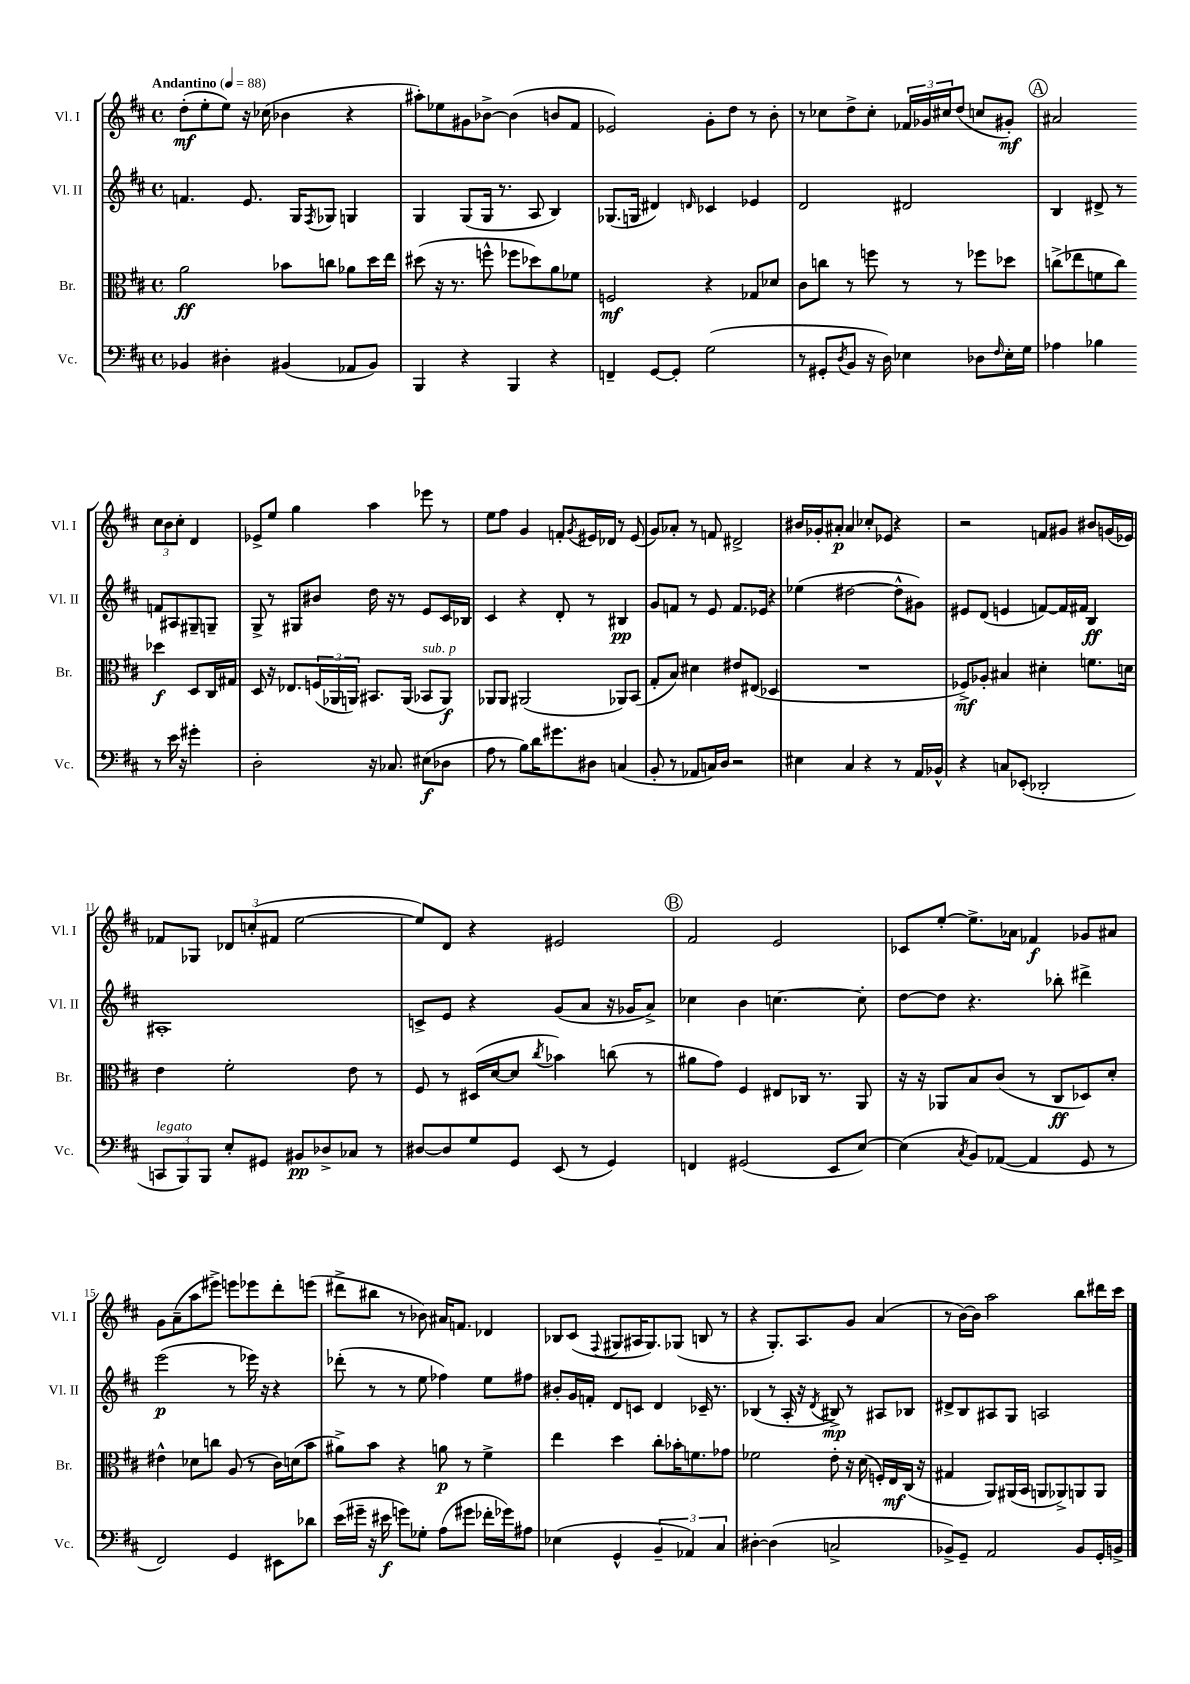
<<
\new StaffGroup <<
\new Staff = "s0" \with { instrumentName = "Vl. I" shortInstrumentName = "Vl. I" } {
    \clef treble \key d \major \defaultTimeSignature \time 4/4 \tempo "Andantino" 4 = 88
    d''8-.\mf( e''8-. e''8) r16 ces''16( bes'4 r4 |
    ais''8-.) ees''8 gis'8 bes'8~-> bes'4( b'8 fis'8 |
    ees'2) g'8-. d''8 r8 b'8-. |
    r8 ces''8 d''8-> ces''8-. \tuplet 3/2 { fes'16 ges'16 cis''16 } d''8( c''8 gis'8-.\mf) |
    \mark \markup { \circle "A" } ais'2 \tuplet 3/2 { cis''8 b'8 cis''8-. } d'4 |
    ees'8-> e''8 g''4 a''4 ees'''8 r8 |
    e''8 fis''8 g'4 f'8-. \acciaccatura { g'8 } eis'16 des'16 r8 eis'8( |
    g'8) aes'8-. r8 f'8 dis'2-> |
    bis'16 ges'16-. ais'8-.\p ais'4 ces''8-. ees'8 r4 |
    r2 f'8 gis'8 bis'8 g'16( ees'16) |
    fes'8 ges8 \tuplet 3/2 { des'8 c''8-.( fis'8 } e''2~ |
    e''8) d'8 r4 eis'2 |
    \mark \markup { \circle "B" } fis'2 e'2 |
    ces'8 e''8~-. e''8.-> aes'16 fes'4\f ges'8 ais'8 |
    g'8 a'8--( a''8 eis'''8->) e'''8 ees'''8 d'''8-. e'''8( |
    dis'''8-> bis''8 r8 bes'8) ais'16 f'8. des'4 |
    bes8 cis'8( \appoggiatura { fis8 } gis8 ais16 gis8.) ges8( b8 r8 |
    r4 g8.-.) a8. g'8 a'4( |
    r8 b'16~) b'16 a''2 b''8 dis'''16 cis'''16 \bar "|." |
}
\new Staff = "s1" \with { instrumentName = "Vl. II" shortInstrumentName = "Vl. II" } {
    \clef treble \key d \major \defaultTimeSignature \time 4/4
    f'4. e'8. g16 \acciaccatura { fis8 } ges8 g4 |
    g4 g8( g16 r8. a8 b4) |
    ges8.( g16 dis'4) \grace { d'16 } ces'4 ees'4 |
    d'2 dis'2 |
    \mark \markup { \circle "A" } b4 dis'8-> r8 f'8 ais8 gis8-- g8-- |
    g8-> r8 gis8 bis'8 d''16 r16 r8 e'8 cis'16 bes16 |
    cis'4 r4 d'8-. r8 bis4\pp |
    g'8 f'8 r8 e'8 f'8. ees'16 r4 |
    ees''4( dis''2~ dis''8-^ gis'8) |
    eis'8 d'8( e'4 f'8~) f'16 fis'16 b4\ff |
    ais1-. |
    c'8-> e'8 r4 g'8( a'8 r16 ges'16 a'8->) |
    \mark \markup { \circle "B" } ces''4 b'4 c''4.~ c''8-. |
    d''8~ d''8 r4. bes''8-. dis'''4-> |
    e'''2\p( r8 ees'''16) r16 r4 |
    des'''8-.( r8 r8 e''8 fes''4) e''8 fis''8 |
    bis'8-. g'16 f'16-. d'8 c'8 d'4 ces'16-- r8. |
    bes4( r8 a16-. r16 \acciaccatura { d'8 } bis8->\mp) r8 ais8 bes8 |
    dis'8-> b8 ais8 g8 a2 \bar "|." |
}
\new Staff = "s2" \with { instrumentName = "Br." shortInstrumentName = "Br." } {
    \clef alto \key d \major \defaultTimeSignature \time 4/4
    a'2\ff bes'8 c''8 aes'8 d''16 e''16 |
    dis''8( r16 r8. f''8-^ fes''8 des''8) a'8 fes'8 |
    f2\mf r4 ges8 des'8 |
    cis'8 c''8 r8 f''8 r8 r8 fes''8 des''8 |
    \mark \markup { \circle "A" } c''8->( ees''8 f'8 c''8) des''4\f d8 cis16 gis16 |
    d8 r16 ees8. \tuplet 3/2 { f16( aes,16 a,16) } bis,8. a,16( bes,8^\markup { \italic "sub. p" } a,8\f) |
    aes,8 aes,8 ais,2( aes,8) b,8( |
    g8-. b8) dis'4 eis'8 eis8( des4 |
    R1 |
    fes8->\mf) aes8-. bis4 dis'4-. f'8. d'16 |
    e'4 fis'2-. e'8 r8 |
    fis8 r8 dis16( d'16~ d'8 \acciaccatura { cis''8 } bes'4) c''8( r8 |
    \mark \markup { \circle "B" } ais'8 g'8) fis4 eis8 ces16 r8. a,8 |
    r16 r16 aes,8 b8 cis'8( r8 cis8\ff des8) d'8-. |
    eis'4-^ des'8 c''8 a8( r8 cis'16) d'16( b'8 |
    ais'8->) b'8 r4 a'8\p r8 fis'4-> |
    e''4 d''4 cis''8-. bes'16-. f'8. ges'8 |
    fes'2 e'8-. r16 d'16( f16-.) e16\mf cis16( r16 |
    gis4 a,8) ais,16( b,16 a,8 aes,8->) a,8 a,8 \bar "|." |
}
\new Staff = "s3" \with { instrumentName = "Vc." shortInstrumentName = "Vc." } {
    \clef bass \key d \major \defaultTimeSignature \time 4/4
    bes,4 dis4-. bis,4( aes,8 bis,8) |
    b,,4 r4 b,,4 r4 |
    f,4-- g,8~ g,8-. g2( |
    r8 gis,8-. \acciaccatura { d8 } b,8 r16 d16) ees4 des8 \grace { fis16 } ees16-. g16 |
    \mark \markup { \circle "A" } aes4 bes4 r8 e'16 r16 gis'4-. |
    d2-. r16 ces8. eis8\f( des8 |
    a8 r8 b8) d'16 gis'8. dis8 c4( |
    b,8-. r8 aes,8 c16) d16 r2 |
    eis4 cis4 r4 r8 a,16 bes,16-^ |
    r4 c8 ees,8-.( des,2-. |
    \tuplet 3/2 { c,8^\markup { \italic "legato" } b,,8) b,,8 } e8-. gis,8 bis,8\pp des8-> ces8 r8 |
    dis8~ dis8 g8 g,8 e,8( r8 g,4) |
    \mark \markup { \circle "B" } f,4 gis,2( e,8 e8~) |
    e4( \acciaccatura { cis8 } b,8) aes,8~( aes,4 g,8 r8 |
    fis,2) g,4 eis,8 des'8 |
    e'16( gis'16-- r16 eis'16\f g'8) ges8-. a8( gis'8 fes'16-. ges'16) ais8 |
    ees4( g,4-^ \tuplet 3/2 { b,4-- aes,4) cis4 } |
    dis4~-. dis4( c2-> |
    bes,8->) g,8-- a,2 bes,8 g,16-. b,16-> \bar "|." |
}
>>
>>
